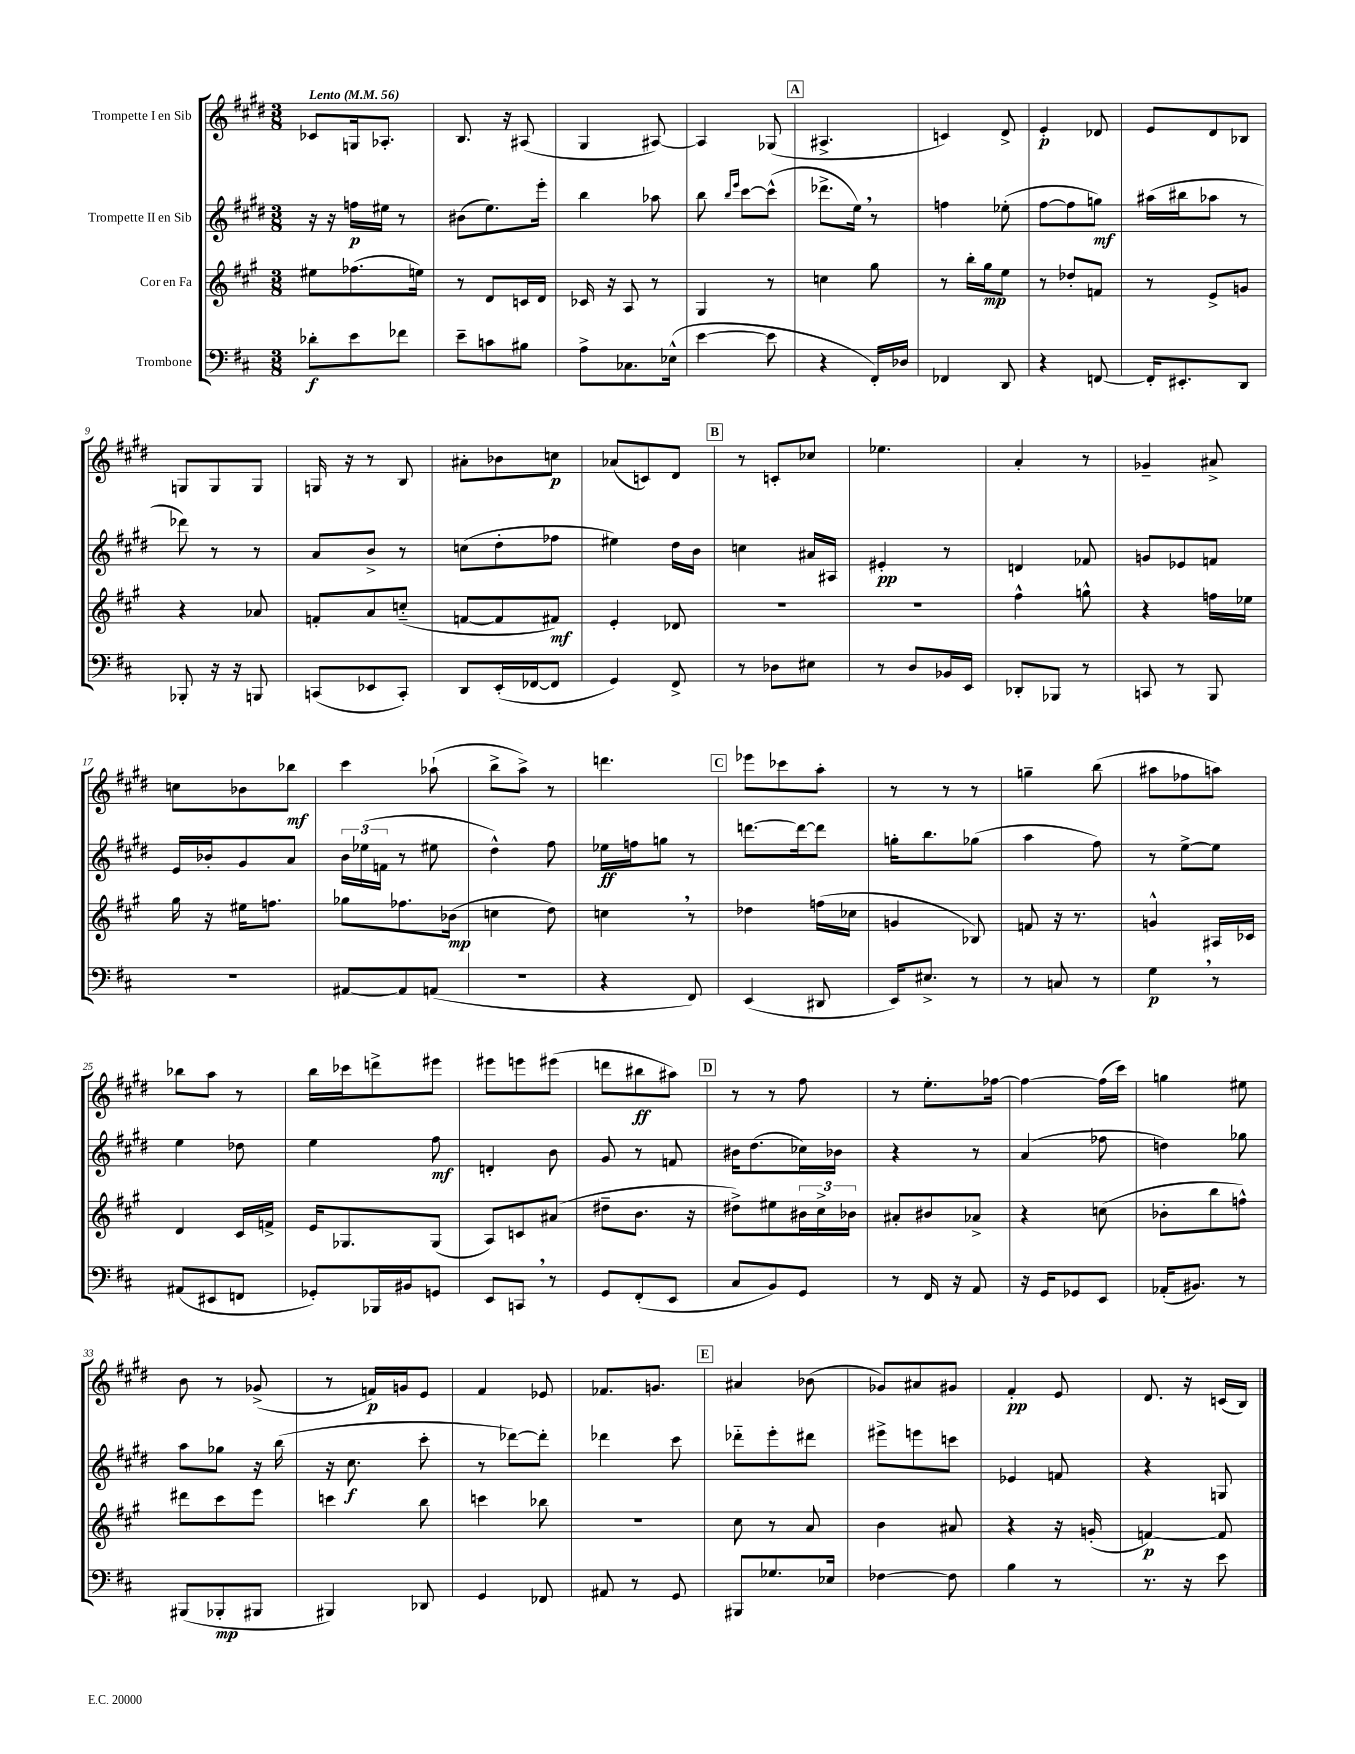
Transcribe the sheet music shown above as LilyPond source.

<<
\new StaffGroup <<
\new Staff = "s0" \with { instrumentName = "Trompette I en Sib" } {
    \clef treble \key e \major \numericTimeSignature \time 3/8 \tempo "Lento" 4 = 56
    ces'8 g16 aes8.-. |
    b8. r16 ais8( |
    gis4 ais8~) |
    ais4 ges8( |
    \mark \markup { \box "A" } ais4.-> |
    c'4) dis'8-> |
    e'4-.\p des'8 |
    e'8 dis'8 bes8 |
    g8 g8 g8 |
    g16 r16 r8 b8 |
    ais'8-. bes'8 c''8\p |
    aes'8( c'8) dis'8 |
    \mark \markup { \box "B" } r8 c'8-. ces''8 |
    ees''4. |
    a'4-. r8 |
    ges'4-- ais'8-> |
    c''8 bes'8 bes''8\mf |
    cis'''4 aes''8-!( |
    b''8-> a''8->) r8 |
    d'''4. |
    \mark \markup { \box "C" } ees'''8 ces'''8 a''8-. |
    r8 r8 r8 |
    g''4-- b''8( |
    ais''8 fes''8 a''8) |
    bes''8 a''8 r8 |
    b''16 ces'''16 d'''8-> eis'''8 |
    eis'''8 e'''8 eis'''8( |
    d'''8 bis''8\ff ais''8) |
    \mark \markup { \box "D" } r8 r8 fis''8 |
    r8 e''8.-. fes''16~ |
    fes''4~ fes''16( cis'''16) |
    g''4 eis''8 |
    b'8 r8 ges'8->( |
    r8 f'16\p) g'16 e'8 |
    fis'4 ees'8 |
    fes'8. g'8. |
    \mark \markup { \box "E" } ais'4 bes'8( |
    ges'8) ais'8 gis'8 |
    fis'4-.\pp e'8 |
    dis'8. r16 c'16( b16) \bar "|." |
}
\new Staff = "s1" \with { instrumentName = "Trompette II en Sib" } {
    \clef treble \key e \major \numericTimeSignature \time 3/8
    r16 r16 f''16\p eis''16 r8 |
    bis'8( e''8.) e'''16-. |
    b''4 aes''8 |
    b''8 \grace { b''16 e'''16 } cis'''8~ cis'''8-^( |
    \mark \markup { \box "A" } des'''8.-> e''16) \breathe r8 |
    f''4 ees''8-.( |
    fis''8~ fis''8 g''8\mf) |
    ais''16( bis''16 aes''8 r8 |
    des'''8) r8 r8 |
    a'8 b'8-> r8 |
    c''8( dis''8-. fes''8 |
    eis''4) dis''16 b'16 |
    \mark \markup { \box "B" } c''4 ais'16 ais16 |
    eis'4-.\pp r8 |
    d'4 fes'8 |
    g'8 ees'8 f'8 |
    e'16 bes'16-. gis'8 a'8 |
    \tuplet 3/2 { b'16 ees''16( f'16 } r8 eis''8 |
    dis''4-^) fis''8 |
    ees''16\ff f''16 g''8 r8 |
    \mark \markup { \box "C" } d'''8.~ d'''16~ d'''8 |
    g''16-. b''8. ges''8( |
    a''4 fis''8) |
    r8 e''8~-> e''8 |
    e''4 des''8 |
    e''4 fis''8\mf |
    d'4-. b'8 |
    gis'8 r8 f'8 |
    \mark \markup { \box "D" } bis'16 dis''8.( ces''16) bes'16 |
    r4 r8 |
    a'4( fes''8 |
    d''4) ges''8 |
    a''8 ges''8 r16 b''16( |
    r16 cis''8.\f cis'''8-. |
    r8 des'''8~) des'''8-. |
    des'''4 cis'''8 |
    \mark \markup { \box "E" } des'''8-_ e'''8-. dis'''8 |
    eis'''8-> e'''8 c'''8 |
    ees'4 f'8 |
    r4 g8 \bar "|." |
}
\new Staff = "s2" \with { instrumentName = "Cor en Fa" } {
    \clef treble \key a \major \numericTimeSignature \time 3/8
    eis''8 fes''8.( e''16) |
    r8 d'8 c'16 d'16 |
    ces'16 r16 a8 r8 |
    gis4 r8 |
    \mark \markup { \box "A" } c''4 gis''8 |
    r8 b''16-. gis''16\mp e''8 |
    r8 des''8-. f'8 |
    r8 e'8-> g'8 |
    r4 aes'8 |
    f'8-. a'8 c''8-_( |
    f'8~ f'8 fis'8\mf) |
    e'4-. des'8 |
    \mark \markup { \box "B" } R4. |
    R4. |
    fis''4-^ g''8-^ |
    r4 f''16 ees''16 |
    gis''16 r16 eis''16 f''8. |
    ges''8 fes''8. bes'16\mp( |
    c''4 d''8) |
    c''4 \breathe r8 |
    \mark \markup { \box "C" } des''4 f''16( ces''16 |
    g'4 bes8) |
    f'8 r16 r8. |
    g'4-^ ais16 ces'16 |
    d'4 cis'16 f'16-> |
    e'16 ges8. ges8( |
    a8) c'8 ais'8( |
    dis''8-- b'8. r16 |
    \mark \markup { \box "D" } dis''8->) eis''8 \tuplet 3/2 { bis'16 cis''16-> bes'16 } |
    ais'8-. bis'8 aes'8-> |
    r4 c''8( |
    bes'8-. b''8 f''8-^) |
    dis'''8 cis'''8 e'''8 |
    c'''4 b''8 |
    c'''4 bes''8 |
    R4. |
    \mark \markup { \box "E" } cis''8 r8 a'8 |
    b'4 ais'8 |
    r4 r16 g'16-.( |
    f'4~\p) f'8 \bar "|." |
}
\new Staff = "s3" \with { instrumentName = "Trombone" } {
    \clef bass \key d \major \numericTimeSignature \time 3/8
    des'8-.\f e'8 fes'8 |
    e'8-- c'8 bis8 |
    a8-> ces8. ees16-^( |
    e'4~ e'8 |
    \mark \markup { \box "A" } r4 fis,16-.) des16 |
    fes,4 d,8 |
    r4 f,8~ |
    f,16-. eis,8.-. d,8 |
    bes,,8-. r16 r16 b,,8 |
    c,8( ees,8 c,8-.) |
    d,8 e,16-.( fes,16~ fes,8 |
    g,4) fis,8-> |
    \mark \markup { \box "B" } r8 des8 eis8 |
    r8 d8 bes,16 e,16 |
    des,8-. bes,,8 r8 |
    c,8 r8 b,,8 |
    R4. |
    ais,8~ ais,8 a,8( |
    r4. |
    r4 fis,8) |
    \mark \markup { \box "C" } e,4( dis,8 |
    e,16) eis8.-> r8 |
    r8 c8 r8 |
    g4\p \breathe r8 |
    ais,8( eis,8 f,8 |
    ges,8-.) bes,,16 bis,16 g,8 |
    e,8 c,8 \breathe r8 |
    g,8 fis,8-.( e,8 |
    \mark \markup { \box "D" } cis8 b,8) g,8 |
    r8 fis,16 r16 a,8 |
    r16 g,16 ges,8 e,8 |
    aes,16-.( bis,8.) r8 |
    bis,,8( bes,,8-.\mp bis,,8 |
    bis,,4) des,8 |
    g,4 fes,8 |
    ais,8 r8 g,8 |
    \mark \markup { \box "E" } bis,,8 ges8. ees16 |
    fes4~ fes8 |
    b4 r8 |
    r8. r16 e'8 \bar "|." |
}
>>
>>
